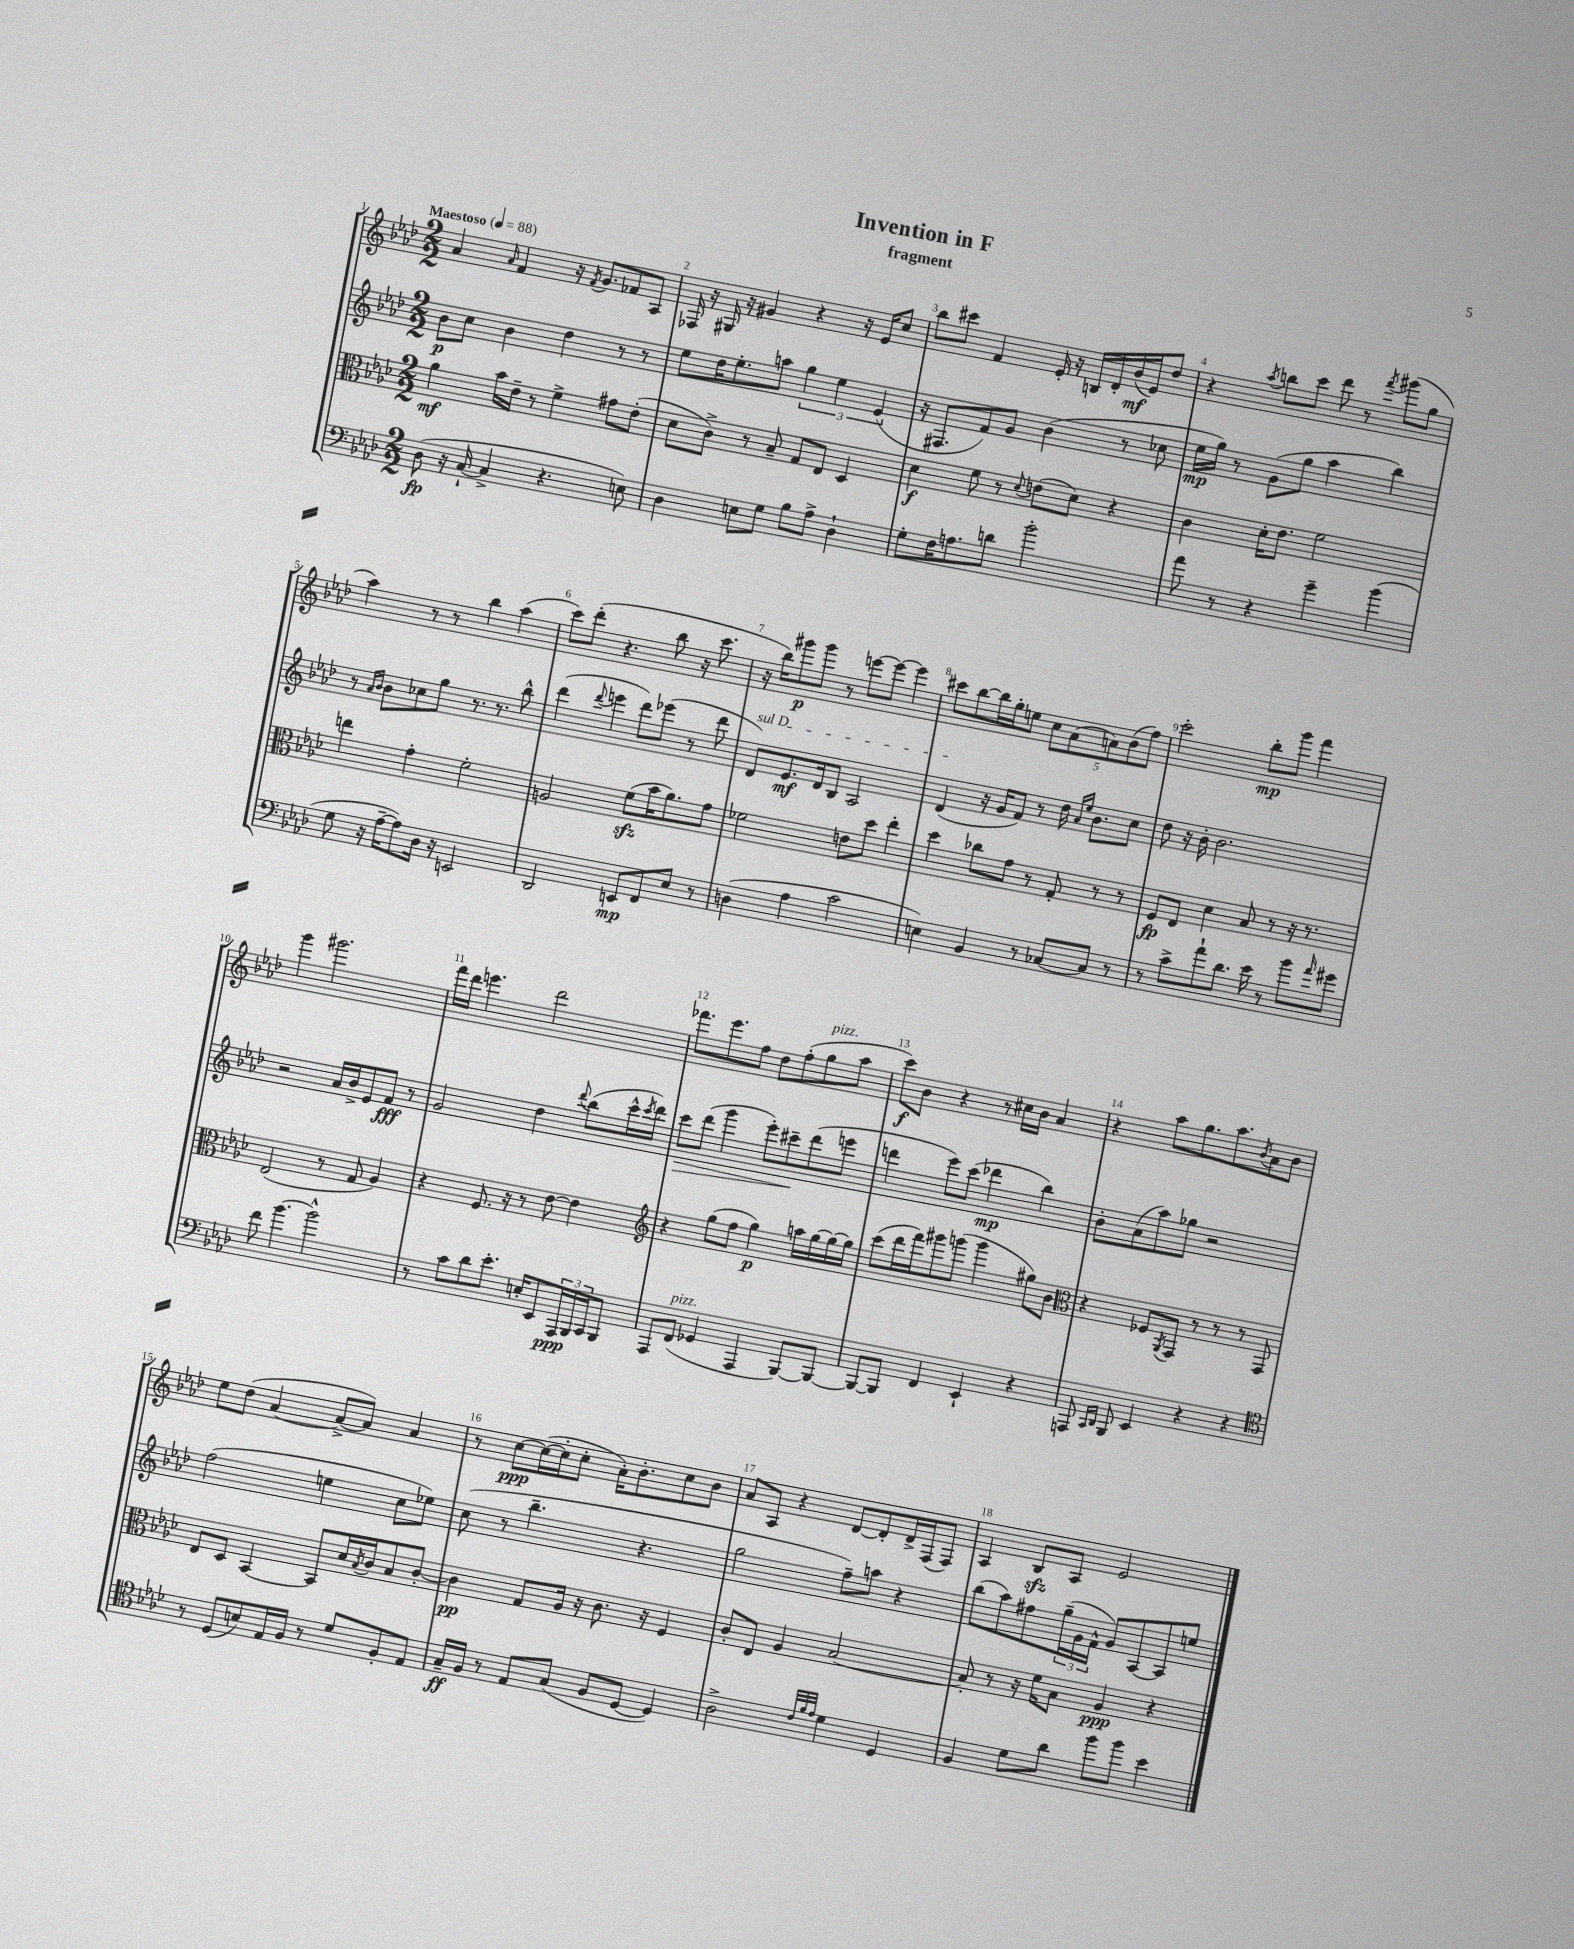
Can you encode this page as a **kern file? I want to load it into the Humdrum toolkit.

**kern	**dynam	**kern	**dynam	**kern	**dynam	**kern	**dynam
*part4	*part4	*part3	*part3	*part2	*part2	*part1	*part1
*staff4	*staff4	*staff3	*staff3	*staff2	*staff2	*staff1	*staff1
*clefF4	*	*clefC3	*	*clefG2	*	*clefG2	*
*k[b-e-a-d-]	*	*k[b-e-a-d-]	*	*k[b-e-a-d-]	*	*k[b-e-a-d-]	*
*M2/2	*	*M2/2	*	*M2/2	*	*M2/2	*
*MM88	*	*MM88	*	*MM88	*	*MM88	*
=1	=1	=1	=1	=1	=1	=1	=1
!	!	!	!	!	!	!LO:TX:a:B:t=Maestoso	!
(8D-\	fp	4a-\	mf	8b-\L	p	4a-/	.
16r	.	.	.	8cc\J	.	.	.
[16C`/	.	.	.	.	.	.	.
.	.	.	.	.	.	16qqa-/	.
4C^/]	.	16b-\LL	.	4b-\	.	4f/	.
.	.	16e-~\JJ	.	.	.	.	.
.	.	8r	.	.	.	.	.
4.r	.	4f^\	.	4dd-\	.	16r	.
.	.	.	.	.	.	8qf/	.
.	.	.	.	.	.	8.g/L	.
.	.	8g#X\L	.	8r	.	8f-X/	.
8En\)	.	(8e-'\J	.	8r	.	8A-/J	.
=2	=2	=2	=2	=2	=2	=2	=2
4D-\	.	8d-\L	.	8ee-\L	.	16F-X/	.
.	.	.	.	.	.	16r	.
.	.	8c^\J)	.	16dd-\K	.	16G#X/	.
.	.	.	.	8.ee-'\	.	16r	.
8En\L	.	8r	.	.	.	4g#X/	.
8G\J	.	8B-~/	.	8aan\J	.	.	.
8B-\L	.	8G/L	.	6gg\	.	4r	.
8A-^\J	.	8E-/J	.	.	.	.	.
.	.	.	.	6ee-\	.	.	.
4D-`\	.	4D-/	.	.	.	16r	.
.	.	.	.	.	.	16e-/KL	.
.	.	.	.	(6e-/	.	.	.
.	.	.	.	.	.	8cc/J	.
=3	=3	=3	=3	=3	=3	=3	=3
8G'\L	.	4d-\	f	16r	.	8bb-\L	.
.	.	.	.	8.F#X/L	.	.	.
16F\K	.	.	.	.	.	8ccc#X\J	.
8.An\	.	.	.	.	.	.	.
.	.	8f\	.	8f/)	.	4f/	.
8dn\J	.	8r	.	8g/J	.	.	.
.	.	8qqd-/	.	.	.	.	.
2b-'\	.	(8en\L	.	(4b-\	.	16e-'/	.
.	.	.	.	.	.	16r	.
.	.	8d-\J)	.	.	.	16Bn/LL	.
.	.	.	.	.	.	16d-'/	.
.	.	4r	.	8r	.	(16b-/	mf
.	.	.	.	.	.	16e-/J)	.
.	.	.	.	8cc-X\	.	8dd-/J	.
=4	=4	=4	=4	=4	=4	=4	=4
8a-\	.	4c\	.	16ee-\LL	mp	4r	.
.	.	.	.	16gg\JJ)	.	.	.
8r	.	.	.	8r	.	.	.
.	.	.	.	.	.	8qaa-/	.
4r	.	16d-'\KL	.	(8g\L	.	8bbn\L	.
.	.	8.e-\J	.	.	.	.	.
.	.	.	.	8gg\J	.	8ccc\J	.
4g~\	.	2f\	.	4aa-\	.	8ddd-\	.
.	.	.	.	.	.	8r	.
.	.	.	.	.	.	8qfff/	.
(4b-\	.	.	.	4bb-\)	.	(8ggg#X\L	.
.	.	.	.	.	.	8gg\J	.
!!LO:LB:g=z
=5	=5	=5	=5	=5	=5	=5	=5
8G\	.	4een\	.	8r	.	4aa-\)	.
.	.	.	.	16qqa-/LL	.	.	.
.	.	.	.	16qqb-/JJ	.	.	.
16r	.	.	.	8b-\L	.	.	.
[16A-~\KL	.	.	.	.	.	.	.
8A-\])	.	4g'\	.	8cc-X\	.	8r	.
16D-\Jk	.	.	.	8gg\J	.	8r	.
16r	.	.	.	.	.	.	.
2EEn/	.	2f'\	.	8.r	.	4bb-\	.
.	.	.	.	8.r	.	.	.
.	.	.	.	.	.	(4aa-\	.
.	.	.	.	8bb-^^\	.	.	.
=6	=6	=6	=6	=6	=6	=6	=6
2DD-/	.	2An/	.	(4ddd-\	.	8ccc\L)	.
.	.	.	.	.	.	(8ddd-'\J	.
.	.	.	.	8qqddd-/	.	.	.
.	.	.	.	4eeen\	.	4.r	.
8EEn/L	mp	(8fzz\L	.	8ddd-\L)	.	.	.
8FF/	.	16b-\K	.	(8eee-X\J	.	8bb-\	.
.	.	8.a-\)	.	.	.	.	.
8E-/J	.	.	.	8r	.	16r	.
.	.	.	.	.	.	8.ccc\	.
8r	.	8g\J	.	8ddd-\	.	.	.
=7	=7	=7	=7	=7	=7	=7	=7
!	!	!	!	!LO:TX:a:i:t=sul D	!	!	!
(4Dn\	.	2f-X\	.	8d-/L)	.	16r	.
.	.	.	.	.	.	16bb-\KL)	.
.	.	.	.	8.e-/	mf	8ggg#X\	p
4A-\	.	.	.	.	.	8ggg#\J	.
.	.	.	.	16d-/k	.	.	.
.	.	.	.	8B-/J	.	8r	.
2c\	.	8en\L	.	2A-/	.	[8eeen\L	.
.	.	8dd-\J	.	.	.	8eee\J_	.
.	.	4ee-'\	.	.	.	4eee\]	.
=8	=8	=8	=8	=8	=8	=8	=8
4En\)	.	4dd-\	.	(4d-/	.	8ccc#X\L	.
.	.	.	.	.	.	[8bb-\	.
4BB-/	.	8cc-X\L	.	16r	.	16bb-\L]	.
.	.	.	.	16g/KL	.	16gg'\J	.
.	.	8g\J	.	8f/J)	.	8een\J	.
8r	.	8r	.	8r	.	10cc\L	.
.	.	.	.	.	.	(10a-\	.
[8C-X/L	.	8G'/	.	16dd-\	.	.	.
.	.	.	.	16qqa-/LL	.	.	.
.	.	.	.	16qqee-/JJ	.	.	.
.	.	.	.	8.b-\L	.	.	.
.	.	.	.	.	.	10an\)	.
8C-/J]	.	8r	.	.	.	.	.
.	.	.	.	.	.	(10b-\	.
8r	.	8r	.	8cc\J	.	.	.
.	.	.	.	.	.	10ff\J)	.
=9	=9	=9	=9	=9	=9	=9	=9
8r	.	8F/L	fp	8dd-\	.	2ccc'\	.
8c^\L	.	8E-/J	.	16r	.	.	.
.	.	.	.	16b-'\	.	.	.
8a-`\	.	4d-\	.	2.b-\	.	.	.
8.d-\J	.	.	.	.	.	.	.
.	.	8B-/	.	.	.	8bb-'\L	mp
16e-\	.	.	.	.	.	.	.
8r	.	8r	.	.	.	8ggg\J	.
8b-\L	.	16r	.	.	.	4fff\	.
.	.	8.r	.	.	.	.	.
16qqa-/	.	.	.	.	.	.	.
8g#X\J	.	.	.	.	.	.	.
!!LO:LB:g=z
=10	=10	=10	=10	=10	=10	=10	=10
8f\	.	(2E-/	.	2r	.	4ggg\	.
[4.b-\	.	.	.	.	.	.	.
.	.	.	.	.	.	2.ggg#X\	.
2b-^^\]	.	8r	.	16a-/LL	.	.	.
.	.	.	.	16b-^/J	.	.	.
.	.	8G/	.	8e-/	.	.	.
.	.	4A-/)	.	8f/J	fff	.	.
.	.	.	.	8r	.	.	.
=11	=11	=11	=11	=11	=11	=11	=11
8r	.	4r	.	2g/	.	16fff\LL	.
.	.	.	.	.	.	16ddd-\JJ	.
8c\L	.	.	.	.	.	4.eeen\	.
8d-\	.	8.F/	.	.	.	.	.
8.e-'\J	.	.	.	.	.	.	.
.	.	16r	.	.	.	.	.
.	.	8r	.	4dd-\	.	2ddd-\	.
16En'/KL	.	.	.	.	.	.	.
8EE-/	.	[8e-\	.	.	.	.	.
.	.	.	.	8qqddd-/	.	.	.
24AAA-/L	ppp	4e-\]	.	(8bb-\L	.	.	.
24BBB-/	.	.	.	.	.	.	.
24CC/J	.	.	.	.	.	.	.
8BBB-/J	.	.	.	16ccc^^\L	.	.	.
.	.	.	.	8qccc/	.	.	.
.	.	.	.	16ddd-\JJ)	.	.	.
=12	=12	=12	=12	=12	=12	=12	=12
*	*	*clefG2	*	*	*	*	*
!	!	!	!	!	!LO:HP:b	!	!
8AAA-/L	.	4r	.	8ccc\L	>	8.fff-X\L	.
!LO:TX:a:i:t=pizz.	!	!	!	!	!	!	!
(8FF/J	.	.	.	(8ddd-\J	.	.	.
.	.	.	.	.	.	8.eee-\	.
4GG-X/	.	(8gg\L	.	4ggg\	.	.	.
.	.	8ff\J	.	.	.	8ff\J	.
4AAA-/	.	4gg\)	p	8eee-'\L)	.	8dd-\L	.
.	.	.	.	8ccc#X~\	.	(8ff'\	.
!	!	!	!	!	!	!LO:TX:a:i:t=pizz.	!
[8BBB-/L)	.	16aan\LL	.	(8ddd-\	]	8gg\	.
.	.	[16gg\	.	.	.	.	.
8BBB-/J_	.	16gg\_	.	8eeen\J	.	8aa-\J	.
.	.	16gg\JJ]	.	.	.	.	.
=13	=13	=13	=13	=13	=13	=13	=13
8BBB-/L_	.	(8ccc\L	.	4dddn\	.	8ccc\L)	f
8BBB-/J]	.	16ddd-\L	.	.	.	8b-\J	.
.	.	16fff\J)	.	.	.	.	.
4FF/	.	8ggg#X\	.	8eee-\L)	.	4r	.
.	.	(8gggn\J	.	(8ccc\J	.	.	.
4EE-`/	.	4ggg\	.	4ddd-X\	mp	8r	.
.	.	.	.	.	.	16cc#X\LL	.
.	.	.	.	.	.	16b-\JJ	.
4r	.	8gg#X\L)	.	4bb-\)	.	4a-/	.
.	.	8b-\J	.	.	.	.	.
=14	=14	=14	=14	=14	=14	=14	=14
*	*	*clefC3	*	*	*	*	*
8AAAn/	.	4r	.	8b-'\L	.	4r	.
16qqCC/LL	.	.	.	.	.	.	.
16qqDD-/JJ	.	.	.	.	.	.	.
8BBB-/	.	.	.	(8a-\	.	.	.
4EE-/	.	8F-X/L	.	8aa-\)	.	8aa-\L	.
.	.	8qAA-/	.	.	.	.	.
.	.	8GG/J	.	8gg-X\J	.	8.gg\	.
4r	.	8r	.	2r	.	.	.
.	.	.	.	.	.	8.aa-\	.
.	.	8r	.	.	.	.	.
.	.	.	.	.	.	8qb-/	.
4r	.	8r	.	.	.	8a-\	.
.	.	8GG/	.	.	.	8b-\J	.
!!LO:LB:g=z
=15	=15	=15	=15	=15	=15	=15	=15
*clefC4	*	*	*	*	*	*	*
8r	.	8E-/L	.	(2ff\	.	8ee-\L	.
(8D-/L	.	8D-/J	.	.	.	(8dd-\J	.
8Bn/)	.	[4BB-/	.	.	.	[4a-/	.
16E-/L	.	.	.	.	.	.	.
16F/JJ	.	.	.	.	.	.	.
8r	.	8BB-/L]	.	4een\	.	8a-^/L_	.
8d-/L	.	16d-/L	.	.	.	8a-/J])	.
.	.	8qB-/	.	.	.	.	.
.	.	16c/J	.	.	.	.	.
8F'/	.	8B-/	.	8cc\L	.	4a-/	.
8E-/J	.	[8c'/J	.	8ee-X\J)	.	.	.
=16	=16	=16	=16	=16	=16	=16	=16
16G~/LL	ff	4c\]	pp	(8cc\	.	8r	.
16F/JJ	.	.	.	.	.	.	.
8r	.	.	.	8r	.	[8cc\L	ppp
8E-/L	.	8G/L	.	4.bb-~\	.	(16cc\L_	.
.	.	.	.	.	.	16cc'\J]	.
(8G/J	.	16A-/Jk	.	.	.	8cc'\J	.
.	.	16r	.	.	.	.	.
8F/L	.	8.c\	.	.	.	16a-'\KL)	.
.	.	.	.	.	.	8.b-'\	.
[8D-/J	.	.	.	4.r	.	.	.
.	.	16r	.	.	.	.	.
4D-/])	.	4F/	.	.	.	8cc\	.
.	.	.	.	.	.	8b-\J	.
=17	=17	=17	=17	=17	=17	=17	=17
2A-^\	.	8c'/L	.	2gg\	.	8a-/L	.
.	.	8E-/J	.	.	.	8A-/J	.
.	.	4A-/	.	.	.	4r	.
32qqc/LLL	.	.	.	.	.	.	.
32qqf/	.	.	.	.	.	.	.
32qqe-/JJJ	.	.	.	.	.	.	.
4d-\	.	[2B-/	.	8ff~\L)	.	[8d-/L	.
.	.	.	.	8aan\J	.	8d-'/]	.
4D-/	.	.	.	4r	.	16d-^/L	.
.	.	.	.	.	.	(16F/J	.
.	.	.	.	.	.	8F/J)	.
=18	=18	=18	=18	=18	=18	=18	=18
4F/	.	8B-'/]	.	(8bb-\L	.	4A-/	.
.	.	8r	.	8aa-\)	.	.	.
8d-\L	.	16r	.	8ff#X\	.	8B-zz/L	.
.	.	16f\KL	.	.	.	.	.
8a-\J	.	8B-\J	.	(24gg~\L	.	8A-/J	.
.	.	.	.	24g\	.	.	.
.	.	.	.	24f^^\JJ	.	.	.
8ff\L	.	4A-/	ppp	8g/L)	.	2e-/	.
8ff\J	.	.	.	[8A-/	.	.	.
4b-\	.	4r	.	8A-/]	.	.	.
.	.	.	.	8een/J	.	.	.
==	==	==	==	==	==	==	==
*-	*-	*-	*-	*-	*-	*-	*-
